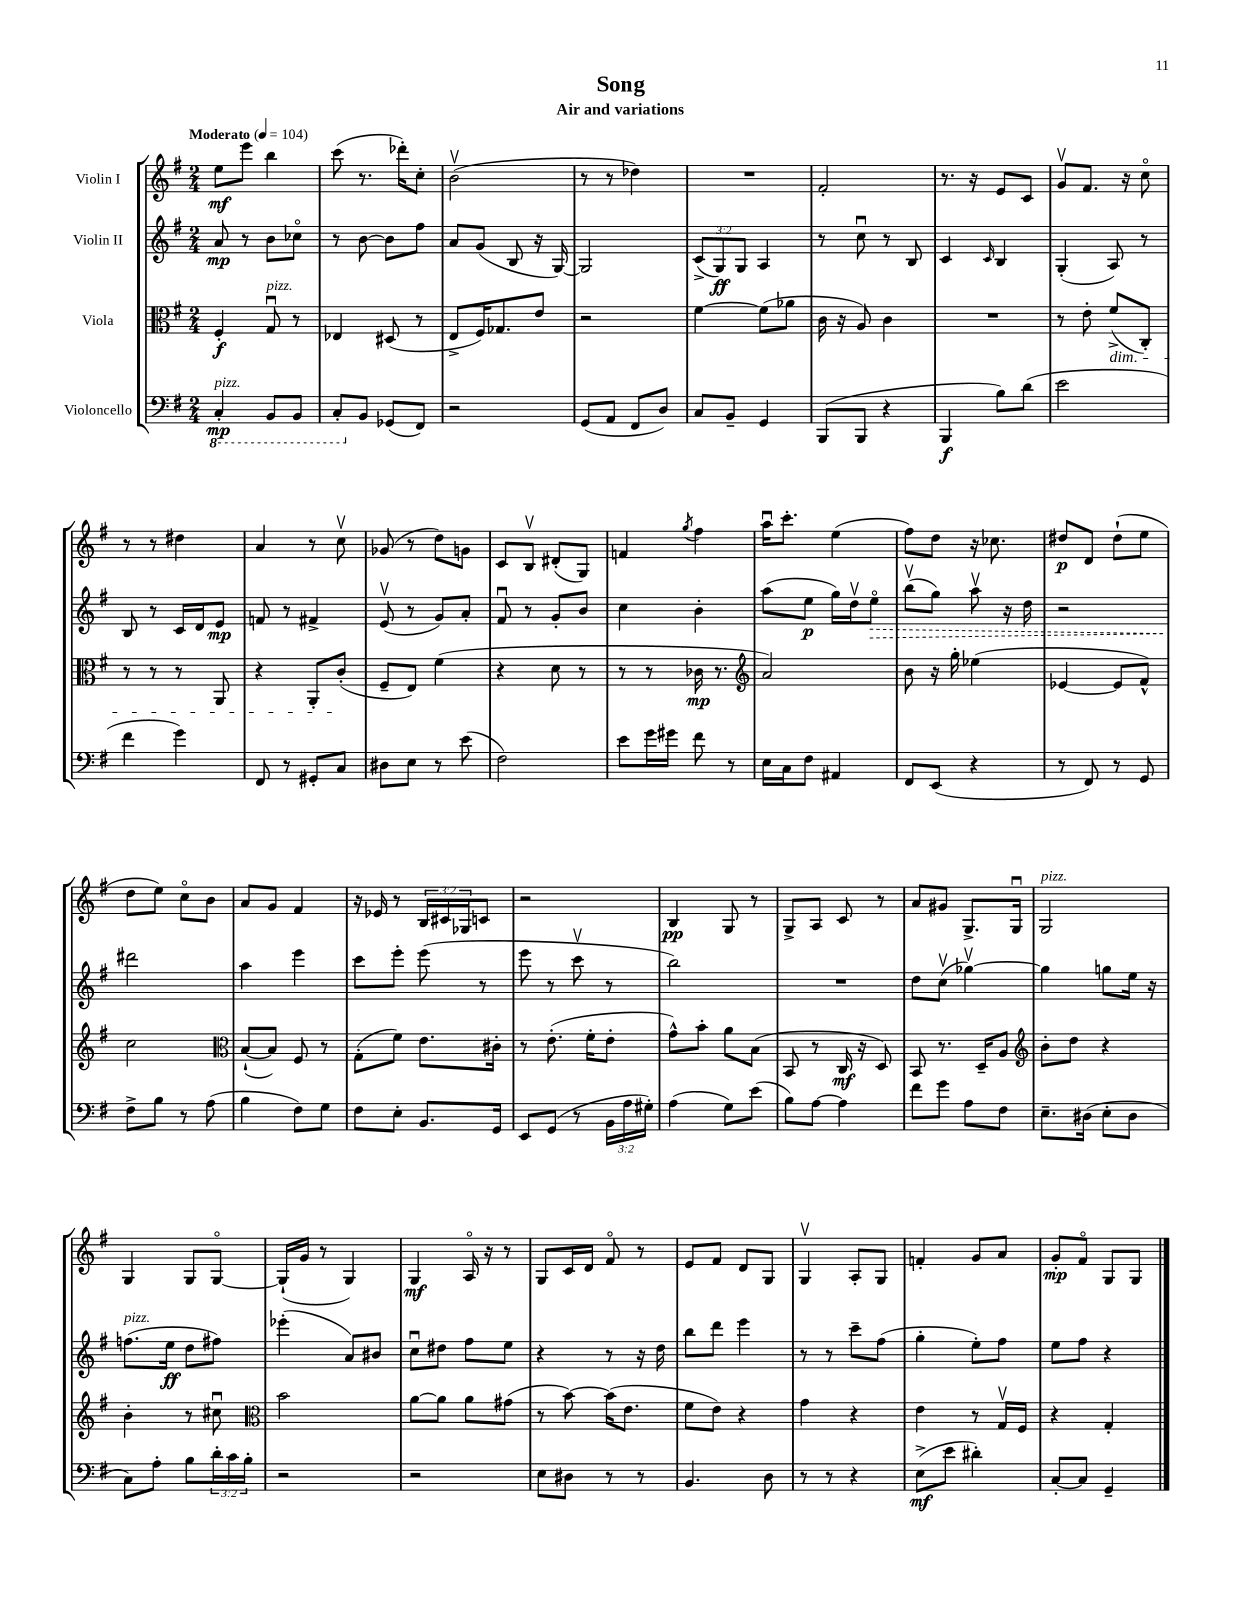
\header { title = "Song" subtitle = "Air and variations" }
<<
\new StaffGroup <<
\new Staff = "s0" \with { instrumentName = "Violin I" } {
    \clef treble \key g \major \numericTimeSignature \time 2/4 \override Staff.TupletNumber.text = #tuplet-number::calc-fraction-text \tempo "Moderato" 4 = 104
    e''8\mf e'''8 b''4 |
    c'''8( r8. des'''16-.) c''8-. |
    b'2\upbow( |
    r8 r8 des''4) |
    R2 |
    fis'2-. |
    r8. r16 e'8 c'8 |
    g'8\upbow fis'8. r16 c''8\flageolet |
    r8 r8 dis''4 |
    a'4 r8 c''8\upbow |
    ges'8( r8 d''8) g'8 |
    c'8 b8\upbow dis'8-.( g8) |
    f'4 \acciaccatura { g''8 } fis''4 |
    a''16\downbow c'''8.-. e''4( |
    fis''8) d''8 r16 ces''8. |
    dis''8\p d'8 dis''8-!( e''8 |
    d''8 e''8) c''8\flageolet b'8 |
    a'8 g'8 fis'4 |
    r16 ees'16 r8 \tuplet 3/2 { b16 cis'16 ges16 } c'8 |
    r2 |
    b4\pp g8 r8 |
    g8-> a8 c'8 r8 |
    a'8 gis'8 g8.-> g16\downbow |
    g2^\markup { \italic "pizz." } |
    g4 g8 g8~\flageolet |
    g16-!( g'16 r8 g4) |
    g4\mf a16\flageolet r16 r8 |
    g8 c'16 d'16 fis'8\flageolet r8 |
    e'8 fis'8 d'8 g8 |
    g4\upbow a8-. g8 |
    f'4-. g'8 a'8 |
    g'8-.\mp fis'8\flageolet g8 g8 \bar "|." |
}
\new Staff = "s1" \with { instrumentName = "Violin II" } {
    \clef treble \key g \major \numericTimeSignature \time 2/4 \override Staff.TupletNumber.text = #tuplet-number::calc-fraction-text
    a'8\mp r8 b'8 ces''8\flageolet |
    r8 b'8~ b'8 fis''8 |
    a'8 g'8( b8 r16 g16~) |
    g2 |
    \tuplet 3/2 { c'8->( g8\ff) g8 } a4 |
    r8 c''8\downbow r8 b8 |
    c'4 \grace { c'16 } b4 |
    g4-.( a8) r8 |
    b8 r8 c'16 d'16 e'8\mp |
    f'8 r8 fis'4-> |
    e'8\upbow( r8 g'8) a'8-. |
    fis'8\downbow r8 g'8-. b'8 |
    c''4 b'4-. |
    a''8( e''8\p g''16) d''16\upbow \once \override Hairpin.style = #'dashed-line e''8\flageolet\> |
    b''8\upbow( g''8) a''8\upbow r16 d''16 |
    r2 |
    dis'''2\! |
    a''4 e'''4 |
    c'''8 e'''8-. e'''8( r8 |
    e'''8 r8 c'''8\upbow r8 |
    b''2) |
    R2 |
    d''8 c''8\upbow( ges''4~\upbow) |
    ges''4 g''8 e''16 r16 |
    f''8.^\markup { \italic "pizz." }( e''16\ff d''8 fis''8) |
    ees'''4-.( a'8) bis'8 |
    c''8\downbow dis''8 fis''8 e''8 |
    r4 r8 r16 d''16 |
    b''8 d'''8 e'''4 |
    r8 r8 c'''8-- fis''8( |
    g''4-. e''8-.) fis''8 |
    e''8 fis''8 r4 \bar "|." |
}
\new Staff = "s2" \with { instrumentName = "Viola" } {
    \clef alto \key g \major \numericTimeSignature \time 2/4
    fis4-.\f g8\downbow^\markup { \italic "pizz." } r8 |
    ees4 dis8( r8 |
    e8-> fis16) ges8. e'8 |
    r2 |
    fis'4~ fis'8( aes'8 |
    c'16 r16 a8) c'4 |
    R2 |
    r8 e'8-. fis'8->\dim( c8-.) |
    r8 r8 r8 a,8 |
    r4 a,8-. c'8-.\!( |
    fis8-- e8) fis'4( |
    r4 d'8 r8 |
    r8 r8 ces'16\mp r8. |
    \clef treble a'2) |
    b'8 r16 g''16-. ees''4( |
    ees'4~ ees'8 fis'8-^) |
    c''2 |
    \clef alto b8~-!( b8) fis8 r8 |
    g8-.( fis'8) e'8. cis'16-. |
    r8 e'8.-.( fis'16-. e'8-. |
    g'8-^) b'8-. a'8 b8( |
    b,8 r8 c16\mf r16 d8) |
    b,8 r8. d16-- a8 |
    \clef treble b'8-. d''8 r4 |
    b'4-. r8 cis''8\downbow |
    \clef alto b'2 |
    a'8~ a'8 a'8 gis'8( |
    r8 b'8~) b'16( e'8. |
    fis'8 e'8) r4 |
    g'4 r4 |
    e'4 r8 g16\upbow fis16 |
    r4 g4-. \bar "|." |
}
\new Staff = "s3" \with { instrumentName = "Violoncello" } {
    \clef bass \key g \major \numericTimeSignature \time 2/4 \override Staff.TupletNumber.text = #tuplet-number::calc-fraction-text
    \ottava #-1 c,4-.\mp^\markup { \italic "pizz." } b,,8 b,,8 |
    c,8-. \ottava #0 b,8 ges,8( fis,8) |
    r2 |
    g,8( a,8 fis,8 d8) |
    c8 b,8-- g,4 |
    b,,8( b,,8 r4 |
    b,,4\f b8) d'8( |
    e'2 |
    fis'4 g'4) |
    fis,8 r8 gis,8-. c8 |
    dis8 e8 r8 e'8( |
    fis2) |
    e'8 g'16 gis'16 fis'8 r8 |
    e16 c16 fis8 ais,4 |
    fis,8 e,8( r4 |
    r8 fis,8) r8 g,8 |
    fis8-> b8 r8 a8( |
    b4 fis8) g8 |
    fis8 e8-. b,8. g,16 |
    e,8 g,8( r8 \tuplet 3/2 { b,16 a16 gis16-.) } |
    a4( g8) e'8( |
    b8) a8~ a4 |
    fis'8 g'8 a8 fis8 |
    e8.-- dis16( e8-. dis8 |
    c8) a8-. b8 \tuplet 3/2 { d'16-. c'16 b16-. } |
    r2 |
    r2 |
    e8 dis8 r8 r8 |
    b,4. d8 |
    r8 r8 r4 |
    e8->\mf( e'8 dis'4-.) |
    c8~-. c8 g,4-- \bar "|." |
}
>>
>>
\layout { \context { \Score \remove "Bar_number_engraver" } }
